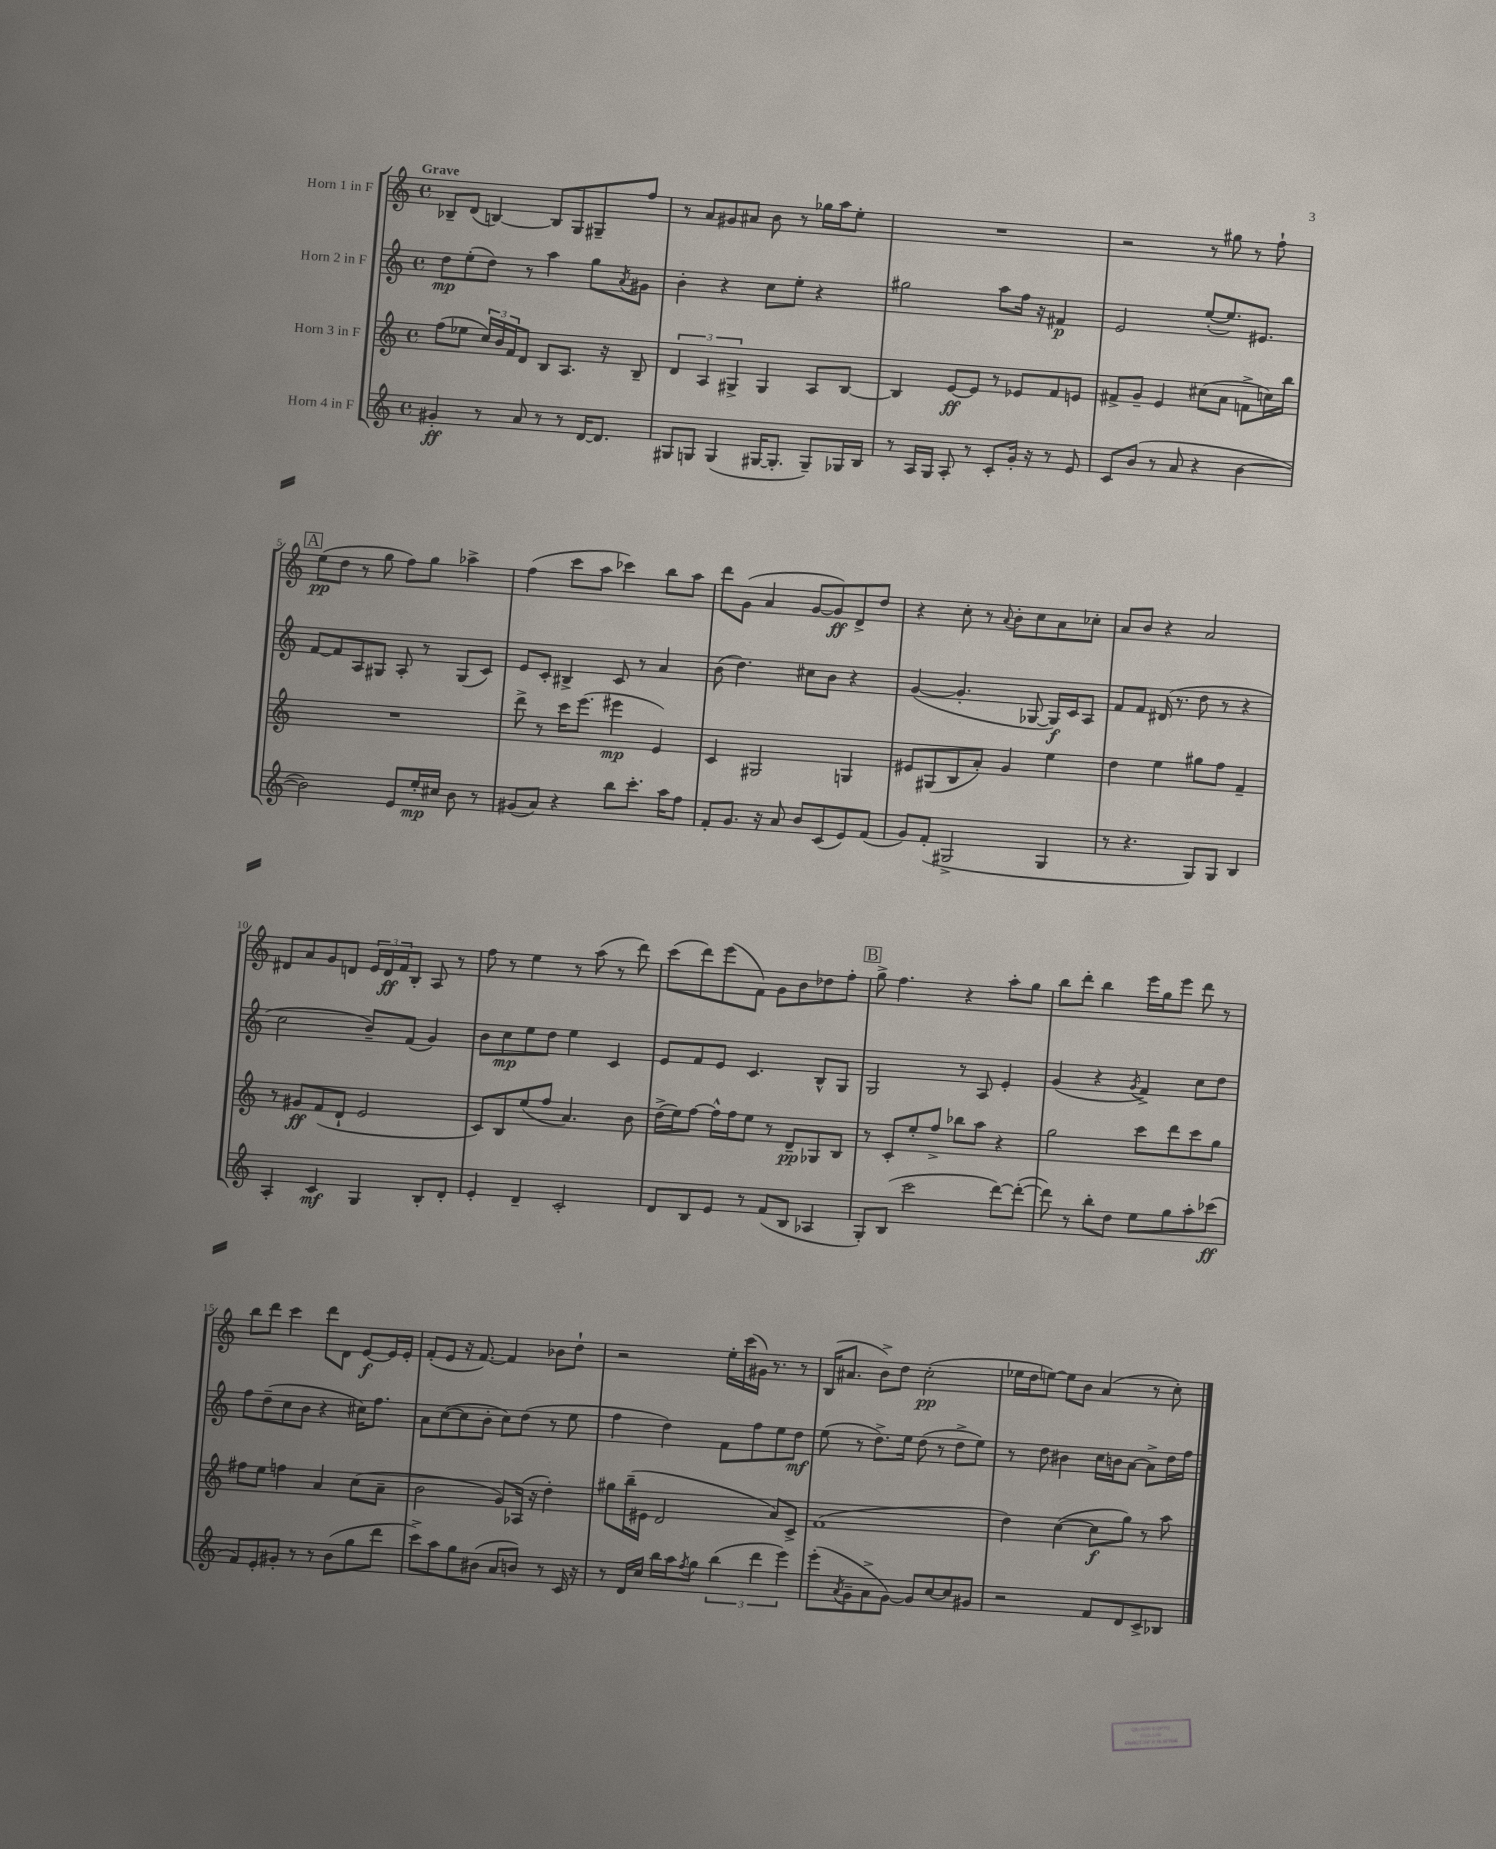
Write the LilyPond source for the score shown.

<<
\new StaffGroup <<
\new Staff = "s0" \with { instrumentName = "Horn 1 in F" } {
    \clef treble \key c \major \defaultTimeSignature \time 4/4 \tempo "Grave"
    bes8-- d'8( b4~) b8 g8 gis8-- f''8 |
    r8 a'8 gis'8 ais'8 b'8 r8 ges''16 a''16 e''8-. |
    R1 |
    r2 r8 gis''8 r8 f''8-! |
    \mark \markup { \box "A" } e''8\pp( d''8 r8 g''8 f''8) g''8 aes''4-> |
    f''4( c'''8 a''8 ces'''4) b''8 a''8 |
    d'''8 g'8( a'4 g'8~ g'8\ff) d'8-> d''8 |
    r4 c''8-. r8 \appoggiatura { a'8 } b'8-. c''8 a'8 ces''8-. |
    a'8 b'8 r4 a'2 |
    dis'8 a'8 g'8 d'8 \tuplet 3/2 { e'16 d'16\ff f'16 } b8-. a8 r8 |
    f''8 r8 e''4 r8 a''8( r8 d'''8) |
    c'''8( d'''8) e'''8( f'8) g'8 b'8 des''8 f''8-. |
    \mark \markup { \box "B" } g''8-> f''4. r4 a''8-. g''8 |
    b''8 d'''8-. b''4 e'''16 g''16 e'''8 d'''8 r8 |
    b''8 d'''8 c'''4 d'''8 d'8 e'8~\f e'16 e'16-. |
    f'8-.( e'8 r16 f'8.~) f'4 bes'8 d''8-! |
    r2 e''16-. c'''16( gis'16) r8. r8 |
    b16( ais'8. b'8->) d''8 c''2-.\pp( |
    ees''16 d''16 e''8~) e''8 b'8 a'4( r8 c''8-.) \bar "|." |
}
\new Staff = "s1" \with { instrumentName = "Horn 2 in F" } {
    \clef treble \key c \major \defaultTimeSignature \time 4/4
    d''8\mp e''8-.( d''8) r8 a''4 g''8 \acciaccatura { a'8 } gis'8 |
    b'4-. r4 c''8 e''8-. r4 |
    gis''2 a''8 f''16 r16 fis'4\p |
    e'2 e''8~-.( e''8.) eis'8. |
    \mark \markup { \box "A" } f'8~ f'8 a8 gis8 a8-. r8 gis8( c'8) |
    e'8 c'8-. bis4-> c'8 r8 a'4 |
    b'8( d''4.) cis''8 b'8 r4 |
    g'4~( g'4.-. ges8~ ges16\f) c'16 a8 |
    f'8 f'8 dis'16( r8. d''8 r8 r4 |
    c''2 b'8--) f'8( g'4) |
    b'8 c''8\mp e''8 d''8 e''4 c'4 |
    e'8 f'8 e'8 c'4. b8-^ g8 |
    \mark \markup { \box "B" } g2 r8 a8 e'4-. |
    g'4( r4 \acciaccatura { g'8 } f'4->) c''8 d''8 |
    f''8 d''8--( c''8 b'8 r4 cis''16) f''8. |
    a'8 c''8~( c''8 b'8-. c''8) d''8( r8 e''8 |
    f''4 d''4) f'8 f''8 e''8 d''8\mf |
    e''8( r8 d''8.->) e''16 d''8( r8 d''8-> e''8) |
    r8 d''8 bis'4 c''16 b'16 a'8~ a'8-> d''16 f''16 \bar "|." |
}
\new Staff = "s2" \with { instrumentName = "Horn 3 in F" } {
    \clef treble \key c \major \defaultTimeSignature \time 4/4
    f''8( ees''8 \tuplet 3/2 { c''16) b'16 f'16 } d'8 b8 a8. r16 b8-- |
    \tuplet 3/2 { d'4 a4 gis4-> } gis4 a8 b8~ |
    b4 e'8~\ff e'8 r8 ees'8 f'8 e'8 |
    fis'8-> g'8-- e'4 cis''8( a'8 f'8-> c''16) b''16 |
    \mark \markup { \box "A" } R1 |
    d'''8-> r8 c'''16 e'''8.( eis'''4\mp e'4) |
    c'4 gis2 g4 |
    eis'8 gis8( b8 a'8-.) g'4 e''4 |
    d''4 e''4 gis''8 f''8 f'4-- |
    r8 gis'8\ff f'8( d'8-! e'2 |
    c'8) b8 e''8( f''8 a'4.) b'8 |
    d''16->( e''16) f''8~ f''16-^ f''16 e''8 r8 d'8--\pp ges8 b8 |
    \mark \markup { \box "B" } r8 c'8-. e''8-. f''8-> bes''8 a''8 r4 |
    g''2 c'''8 d'''8 c'''8 g''8 |
    fis''8 e''8 f''4 a'4 c''8( a'8-- |
    b'2 g'8) aes16( r16 d''4-.) |
    gis''8 b''16--( eis'16 d'2 a'8) c'8-> |
    f'1( |
    d''4) c''4~( c''8\f g''8) r8 a''8 \bar "|." |
}
\new Staff = "s3" \with { instrumentName = "Horn 4 in F" } {
    \clef treble \key c \major \defaultTimeSignature \time 4/4
    gis'4-.\ff r8 a'8 r8 r8 d'16~ d'8. |
    gis8 g8 g4( gis16~ gis8.-. gis8--) ges16 b16 |
    r8 a16 g16 a8-. r8 c'8-. g'16-. r16 r8 e'8 |
    c'8 b'8( r8 a'8 r4 b'4~ |
    \mark \markup { \box "A" } b'2) e'8 e''16-.\mp cis''16 b'8 r8 |
    gis'8( a'8) r4 b''8 c'''8.-. a''16 f''8 |
    f'8-. g'8. r16 a'8 b'8 c'8( e'8) f'8( |
    g'8) f'8-.( gis2-> gis4 |
    r8 r4. g8) g8 b4 |
    a4-. c'4\mf g4 b8-. d'8-. |
    e'4-. d'4-- c'2-. |
    d'8 b8 e'8 r8 f'8( b8 aes4 |
    \mark \markup { \box "B" } g8-.) b8( c'''2 d'''8~) d'''8~-.( |
    d'''8) r8 b''8-. d''8 e''8 g''8 a''8-. ces'''8\ff( |
    f'8) e'8-. gis'8-. r8 r8 b'8( g''8 d'''8 |
    c'''8->) a''8 g''8 bis'8( a'8 b'8) r8 c'16 r16 |
    r8 d'16 c''16 b''16 a''16 \acciaccatura { f''8 } g''8 \tuplet 3/2 { b''4( d'''4 e'''4) } |
    e'''8-.( \acciaccatura { a'8 } g'8-- a'8-> g'8~) g'8 c''8~ c''8 gis'8 |
    r2 f'8 d'8 c'8-> bes8 \bar "|." |
}
>>
>>
